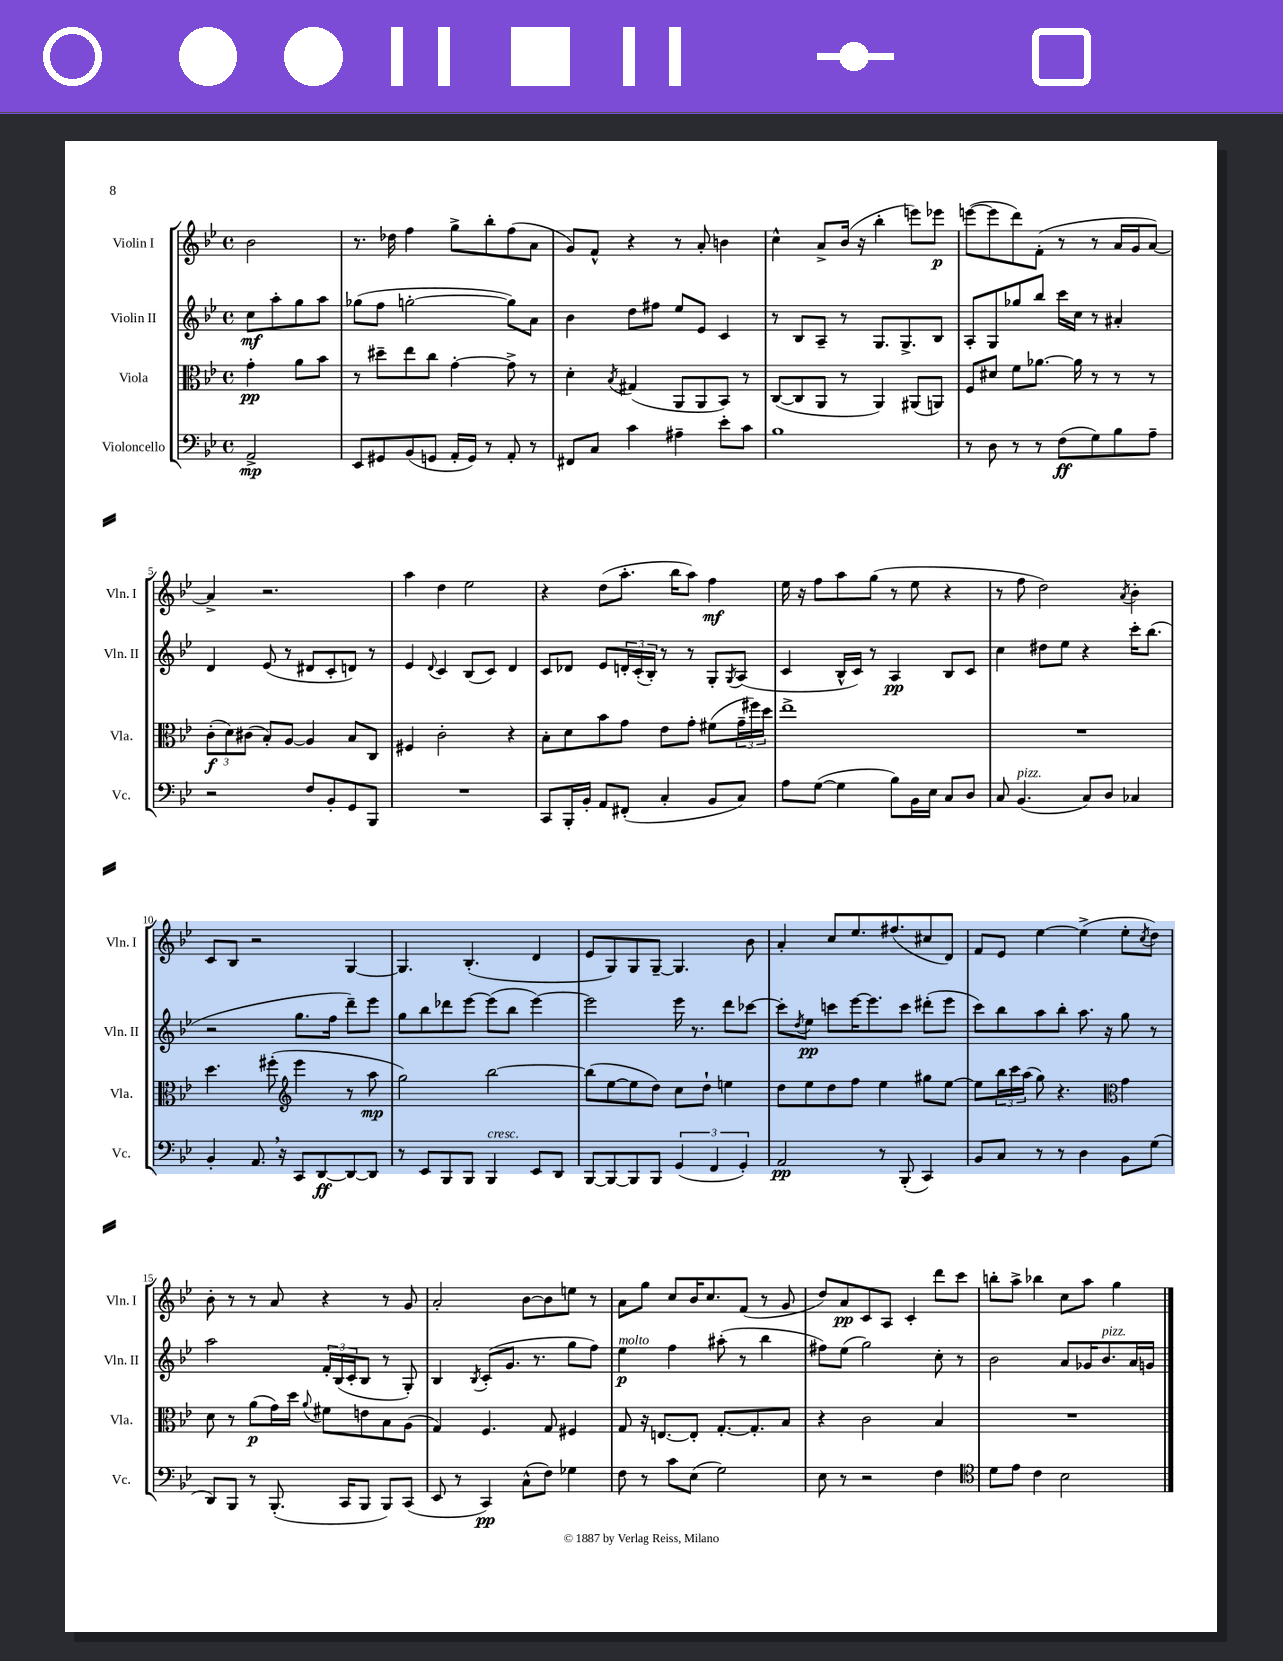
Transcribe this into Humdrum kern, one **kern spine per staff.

**kern	**kern	**kern	**kern
*staff4	*staff3	*staff2	*staff1
*clefF4	*clefC3	*clefG2	*clefG2
*k[b-e-]	*k[b-e-]	*k[b-e-]	*k[b-e-]
*M4/4	*M4/4	*M4/4	*M4/4
*met(c)	*met(c)	*met(c)	*met(c)
2AA^	4g'	8cc	2b-
.	.	8aa'	.
.	8a	8gg	.
.	8b-	8aa	.
=	=	=	=
8EE-	8r	(8gg-	8.r
8GG#	8dd#~	8ff	.
.	.	.	16dd-
(8BB-	8ee-	[2gg'	4ff
8GG	8cc	.	.
16AA'	[4g'	.	8gg^
16GG)	.	.	.
8r	.	.	8bb-'
8AA'	8g^]	8gg])	(8ff
8r	8r	8a	8a
=	=	=	=
8FF#	4d'	4b-	8g)
8C	.	.	8f^^
.	8qB-	.	.
4c	(4G#	8dd	4r
.	.	8ff#	.
4A#~	8AA	8ee-	8r
.	8AA	8e-	8a'
8e-'	8BB-)	4c	4b
8c	8r	.	.
=	=	=	=
1B-	([8C	8r	4cc^^
.	8C]	8B-	.
.	8AA	8A~	8a^
.	8r	8r	(16b-
.	.	.	16r
.	4AA)	8.G	4bb-'
.	.	8.G^	.
.	(8AA#	.	8eee)
.	8AA)	8B-	8eee-
=	=	=	=
8r	8F	8A'	([8eee
8D	8d#	8G	8eee]
8r	8f	8gg-	8ddd)
8r	[8.a-	8bb-	(8f'
(8F	.	16ccc	8r
.	16a-]	16cc	.
8G)	8r	8r	8r
8B-	8r	4a#'	16a
.	.	.	16g
8A~	8r	.	[8a)
=	=	=	=
2r	(12c'	4d	4a^]
.	12d)	.	.
.	(12c#	.	.
.	8B-')	(8e-	2.r
.	[8A	8r	.
8F	4A]	8d#	.
8BB-'	.	8c'	.
8GG	8B-	8d)	.
8BBB-	8C	8r	.
=	=	=	=
1r	4F#	4e-	4aa
.	.	8qqd	.
.	2c'	4c	4dd
.	.	(8B-	2ee-
.	.	8c)	.
.	4r	4d	.
=	=	=	=
8CC	8B-'	8c	4r
16BBB-'	8d	8d-	.
16BB-'	.	.	.
8AA	8b-	8e-	(8dd
(8FF#'	8g	24d'	8.aa'
.	.	(24c'	.
.	.	24B-')	.
4C'	8e-	8r	.
.	.	.	16bb-
.	8g'	8r	8aa)
8BB-	(8f#	8G'	4ff
.	.	8qG	.
8C)	24g~	(8A	.
.	24ff#)	.	.
.	24dd	.	.
=	=	=	=
8A	1ee-^	4c	16ee-
.	.	.	16r
([8G	.	.	8ff
4G]	.	16B-^^	8aa
.	.	16c)	.
.	.	8r	(8gg
8B-)	.	4A	8r
16BB-	.	.	8ee-
16E-	.	.	.
8C	.	8B-	4r
8D	.	8c	.
=	=	=	=
8C	1r	4cc	8r
(4.BB-	.	.	8ff
.	.	8dd#	2dd)
.	.	8ee-	.
8C)	.	4r	.
8D	.	.	.
.	.	.	8qa
4C-	.	16ccc'	4b-'
.	.	(8.bb-	.
=	=	=	=
4BB-'	4.dd	2r	8c
.	.	.	8B-
8.AA	.	.	2r
.	(8ff#'	.	.
16r	.	.	.
*	*clefG2	*	*
8CC	4eee-	8.gg	.
[8DD	.	.	.
.	.	16ff	.
8DD_	8r	8ddd~)	[4G
8DD]	8aa	8eee-	.
=	=	=	=
8r	2gg)	8gg	4.G]
8EE-	.	8bb-	.
8BBB-	.	8ddd-	.
8BBB-	.	[8eee-	(4.B-'
4BBB-	[2bb-	(8eee-]	.
.	.	8bb-	.
8EE-	.	[4eee-)	4d
8DD	.	.	.
=	=	=	=
[8BBB-	(8bb-]	2eee-]	8e-
8BBB-_	[8ee-	.	8G)
8BBB-]	8ee-]	.	8G
8BBB-	8dd)	.	[8G~
(6GG	8cc	16eee-	4.G]
.	.	8.r	.
.	8dd`	.	.
6FF	.	.	.
.	4ee	8ddd	.
6GG')	.	.	.
.	.	[8ccc-	8b-
=	=	=	=
2AA	8dd	8ccc-']	4a'
.	.	8qdd	.
.	8ee-	8ee-	.
.	8dd	8ccc	8cc
.	8ff	[16eee-	8.ee-
.	.	8.eee-]	.
8r	4ee-	.	.
.	.	.	(8.ff#
(8BBB-'	.	8ccc	.
4CC)	8gg#	(8ddd#'	8cc#
.	[8ee-	8eee-	8d)
=	=	=	=
8BB-	8ee-]	8ccc)	8f
8C	24bb-	8bb-	8e-
.	24ccc	.	.
.	(24aa	.	.
8r	8gg)	8aa	[4ee-
8r	4.r	8bb-'	.
4D	.	8.aa	(4ee-^]
.	.	16r	.
*	*clefC3	*	*
8BB-	4g	8gg	8ee-'
.	.	.	8qcc
(8G	.	8r	8dd)
=	=	=	=
8DD)	8d	2aa	8b-'
8BBB-	8r	.	8r
8r	(8a	.	8r
(8.BBB-'	16g)	.	8a
.	16dd	.	.
.	8qqa	.	.
.	8f#	24f'	4r
.	.	(24B-	.
16CC	.	.	.
.	.	24c'	.
8BBB-	8e	8B-	.
8BBB-)	8B-	8r	8r
(8CC	(8A	8G')	8g
=	=	=	=
8EE-	4G)	4B-	2a'
8r	.	.	.
.	.	8qB-	.
4CC)	4.F	(8c'	.
.	.	8.g	.
(8C^^	.	.	[8b-
.	.	8.r	.
8F)	8G	.	8b-]
4G-	4F#	8gg	8ee
.	.	8ff)	8r
=	=	=	=
8F	8G	4ee-	8a
8r	16r	.	8gg
.	[8.E	.	.
8c	.	4ff	8cc
(8E-	8E']	.	16b-
.	.	.	8.cc
2G)	[8.G'	(8aa#'	.
.	.	8r	(8f
.	8.G']	.	.
.	.	4bb-	8r
.	8B-	.	8g
=	=	=	=
8E-	4r	8ff#)	8dd)
8r	.	(8ee-	8a
2r	2c	2gg)	8c
.	.	.	8A
.	.	.	4c'
4F	4B-	8cc'	8ddd
.	.	8r	8ccc
=	=	=	=
*clefC4	*	*	*
8d	1r	2b-	8bb'
8e-	.	.	8aa^
4c	.	.	4bb-
2B-	.	8a	8cc
.	.	16g-	8aa
.	.	8.b-	.
.	.	.	4gg
.	.	16a	.
.	.	16g	.
==	==	==	==
*-	*-	*-	*-
